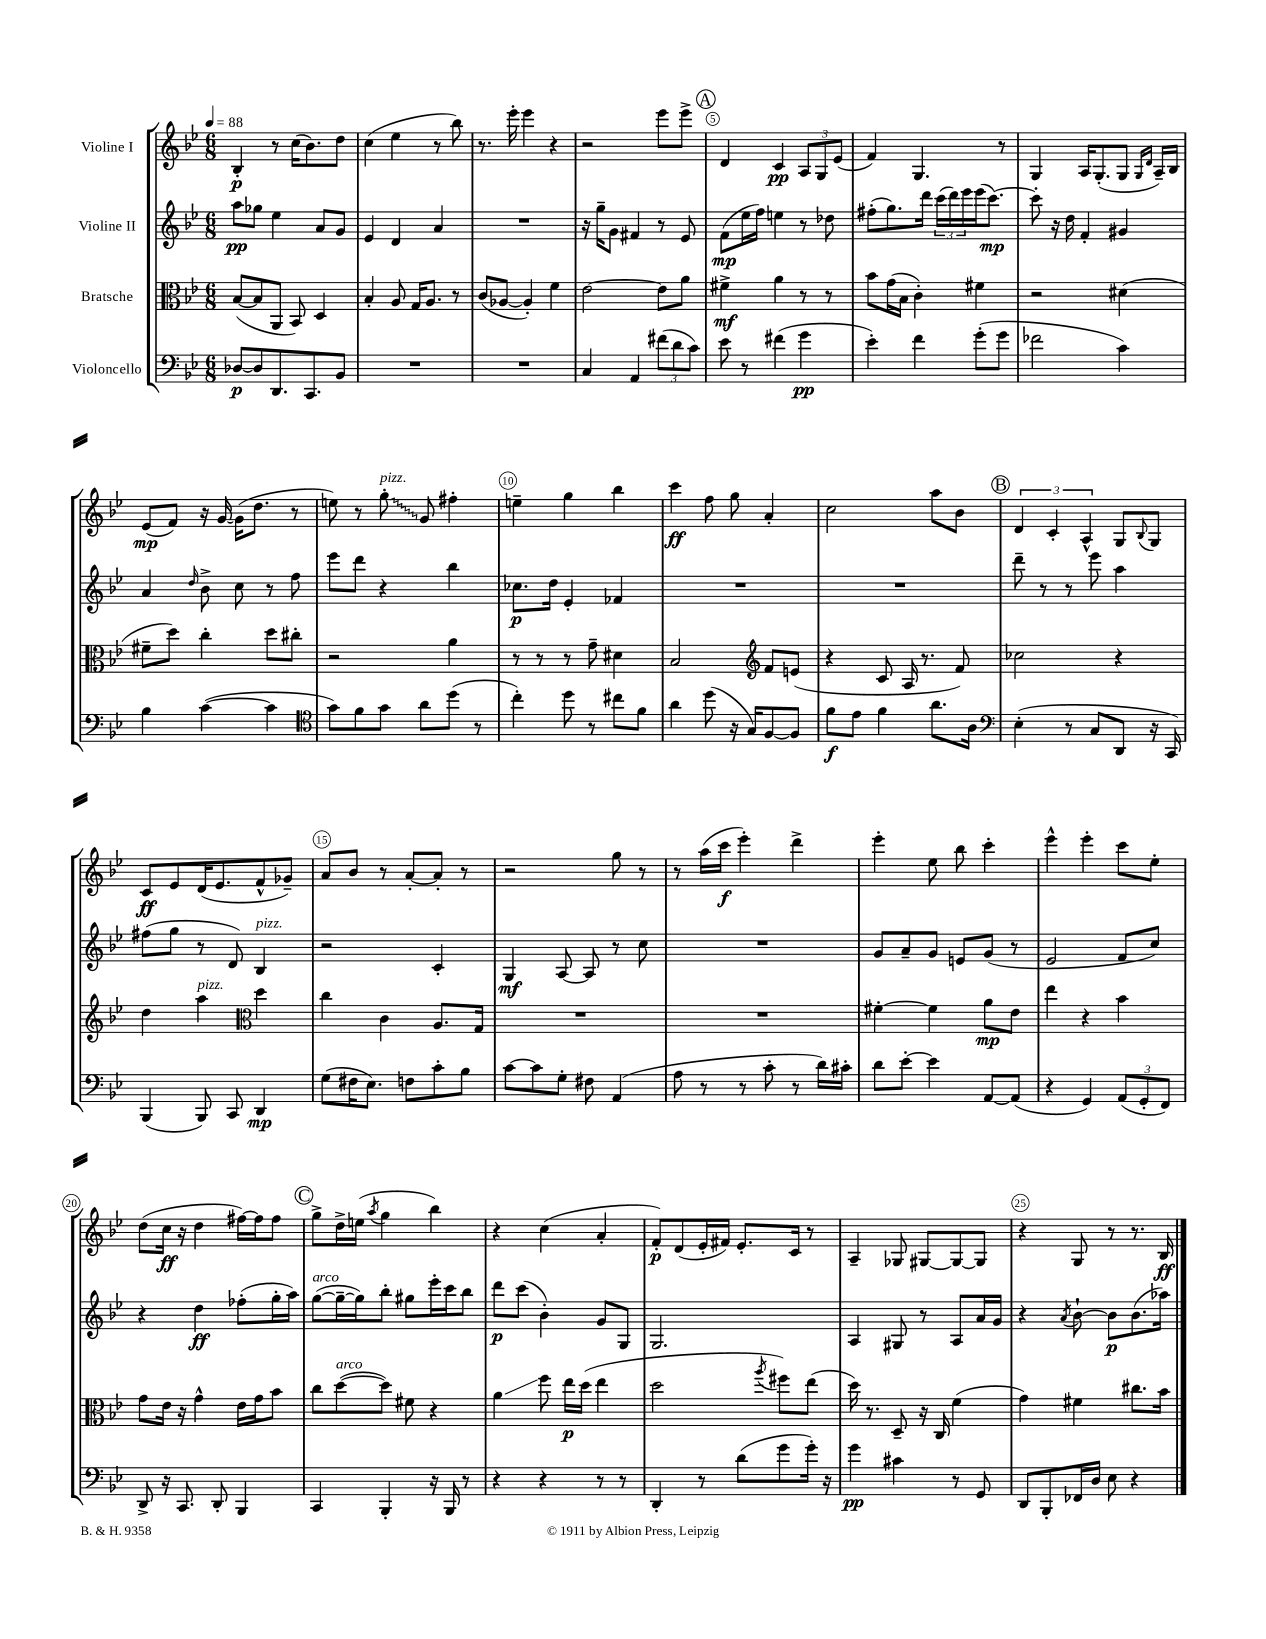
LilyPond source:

<<
\new StaffGroup <<
\new Staff = "s0" \with { instrumentName = "Violine I" } {
    \clef treble \key bes \major \numericTimeSignature \time 6/8 \tempo 4 = 88
    bes4-.\p r8 c''16( bes'8.) d''8 |
    c''4( ees''4 r8 bes''8) |
    r8. ees'''16-. ees'''4 r4 |
    r2 ees'''8 ees'''8-> |
    \mark \markup { \circle "A" } d'4 c'4\pp \tuplet 3/2 { a8 g8 ees'8( } |
    f'4) g4. r8 |
    g4 a16 g8.-.( g8 \grace { g16 d'16 } a16--) bes16 |
    ees'8\mp( f'8) r16 g'16~ g'16( d''8. r8 |
    e''8) r8 \once \override Glissando.style = #'zigzag g''8-.\glissando^\markup { \italic "pizz." } g'8 fis''4-. |
    e''4-- g''4 bes''4 |
    c'''4\ff f''8 g''8 a'4-. |
    c''2 a''8 bes'8 |
    \mark \markup { \circle "B" } \tuplet 3/2 { d'4 c'4-. a4-^ } g8 \appoggiatura { bes8 } g8 |
    c'8\ff ees'8 d'16( ees'8. f'8-^ ges'8--) |
    a'8 bes'8 r8 a'8~-. a'8-. r8 |
    r2 g''8 r8 |
    r8 a''16( c'''16\f ees'''4-.) d'''4-> |
    ees'''4-. ees''8 bes''8 c'''4-. |
    ees'''4-^ ees'''4-. c'''8 ees''8-. |
    d''8( c''16\ff r16 d''4 fis''16~) fis''16 fis''8 |
    \mark \markup { \circle "C" } g''8-> d''16-> e''16( \acciaccatura { a''8 } g''4 bes''4) |
    r4 c''4( a'4-. |
    f'8-.\p) d'8( ees'16-. fis'16) ees'8.-. c'16 r8 |
    a4-- ges8 gis8~ gis8~ gis8 |
    r4 g8 r8 r8. bes16\ff \bar "|." |
}
\new Staff = "s1" \with { instrumentName = "Violine II" } {
    \clef treble \key bes \major \numericTimeSignature \time 6/8
    a''8\pp ges''8 ees''4 a'8 g'8 |
    ees'4 d'4 a'4 |
    R2. |
    r16 g''16-- g'8 fis'4 r8 ees'8 |
    \mark \markup { \circle "A" } f'8\mp( ees''16 f''16) e''4 r8 des''8 |
    fis''8-.( g''8.) d'''16 \tuplet 3/2 { c'''16( d'''16) ees'''16 } ees'''16( c'''8.~\mp) |
    c'''8-. r16 d''16 f'4-. gis'4 |
    a'4 \grace { d''16 } bes'8-> c''8 r8 f''8 |
    ees'''8 d'''8 r4 bes''4 |
    ces''8.\p d''16 ees'4-. fes'4 |
    R2. |
    R2. |
    \mark \markup { \circle "B" } d'''8-- r8 r8 ees'''8 a''4 |
    fis''8( g''8 r8 d'8) bes4^\markup { \italic "pizz." } |
    r2 c'4-. |
    g4\mf a8~ a8 r8 c''8 |
    R2. |
    g'8 a'8-- g'8 e'8 g'8( r8 |
    ees'2 f'8 c''8) |
    r4 d''4\ff fes''8-.( g''16-. a''16) |
    \mark \markup { \circle "C" } g''8~^\markup { \italic "arco" }( g''16~-- g''16) bes''8-. gis''8 ees'''16-. c'''16 bes''8 |
    d'''8\p c'''8( bes'4-.) g'8 g8 |
    g2. |
    a4 gis8 r8 a8 a'16 g'16 |
    r4 \acciaccatura { a'8 } bes'8~-! bes'8\p bes'8.( aes''16) \bar "|." |
}
\new Staff = "s2" \with { instrumentName = "Bratsche" } {
    \clef alto \key bes \major \numericTimeSignature \time 6/8
    bes8~( bes8 a,8 bes,8) d4 |
    bes4-. a8 g16 a8. r8 |
    c'8( aes8~ aes4-.) f'4 |
    ees'2~ ees'8 a'8 |
    \mark \markup { \circle "A" } fis'4->\mf a'4 r8 r8 |
    bes'8 g'16( bes16 c'4-.) fis'4 |
    r2 dis'4( |
    fis'8-- d''8) c''4-. d''8 cis''8-. |
    r2 a'4 |
    r8 r8 r8 g'8-- dis'4 |
    bes2 \clef treble f'8 e'8( |
    r4 c'8 a16 r8. f'8) |
    \mark \markup { \circle "B" } ces''2 r4 |
    d''4 a''4^\markup { \italic "pizz." } \clef alto d''4 |
    c''4 c'4 a8. g16 |
    R2. |
    R2. |
    fis'4~-. fis'4 a'8\mp ees'8 |
    ees''4 r4 bes'4 |
    g'8 ees'16 r16 g'4-^ ees'16 g'16 bes'8 |
    \mark \markup { \circle "C" } c''8 d''8~^\markup { \italic "arco" }( d''8) fis'8 r4 |
    a'4\glissando f''8 ees''16\p d''16( ees''4 |
    d''2 \acciaccatura { a''8 } fis''8) ees''8( |
    d''16) r8. d8-- r16 c16 f'4( |
    g'4) fis'4 cis''8. bes'16 \bar "|." |
}
\new Staff = "s3" \with { instrumentName = "Violoncello" } {
    \clef bass \key bes \major \numericTimeSignature \time 6/8
    des8~\p des8 d,8. c,8. bes,8 |
    R2. |
    R2. |
    c4 a,4 \tuplet 3/2 { fis'8( d'8 c'8) } |
    \mark \markup { \circle "A" } ees'8 r8 fis'4( g'4\pp |
    ees'4-.) f'4 g'8-.( g'8 |
    fes'2 c'4) |
    bes4 c'4~( c'4 |
    \clef tenor g'8) f'8 g'8 a'8 d''8( r8 |
    c''4-.) d''8 r8 cis''8 f'8 |
    a'4 d''8( r16 g16) f8~ f8 |
    f'8\f ees'8 f'4 a'8. a16 |
    \mark \markup { \circle "B" } \clef bass ees4-.( r8 c8 d,8 r16 c,16) |
    bes,,4( bes,,8) c,8 d,4\mp |
    g8( fis16 ees8.) f8 c'8-. bes8 |
    c'8~ c'8 g8-. fis8 a,4( |
    a8 r8 r8 c'8-. r8 d'16) cis'16-. |
    d'8 ees'8~-. ees'4 a,8~ a,8( |
    r4 g,4) \tuplet 3/2 { a,8( g,8-. f,8) } |
    d,8-> r16 c,8. d,8-. bes,,4 |
    \mark \markup { \circle "C" } c,4 bes,,4-. r16 bes,,16 r8 |
    r4 r4 r8 r8 |
    d,4-. r8 d'8( g'8 g'16-.) r16 |
    g'4\pp cis'4 r8 g,8 |
    d,8 bes,,8-. fes,16 d16 ees8 r4 \bar "|." |
}
>>
>>
\layout { \context { \Score \override BarNumber.break-visibility = ##(#f #t #t) barNumberVisibility = #(every-nth-bar-number-visible 5) \override BarNumber.stencil = #(make-stencil-circler 0.1 0.3 ly:text-interface::print) } }
